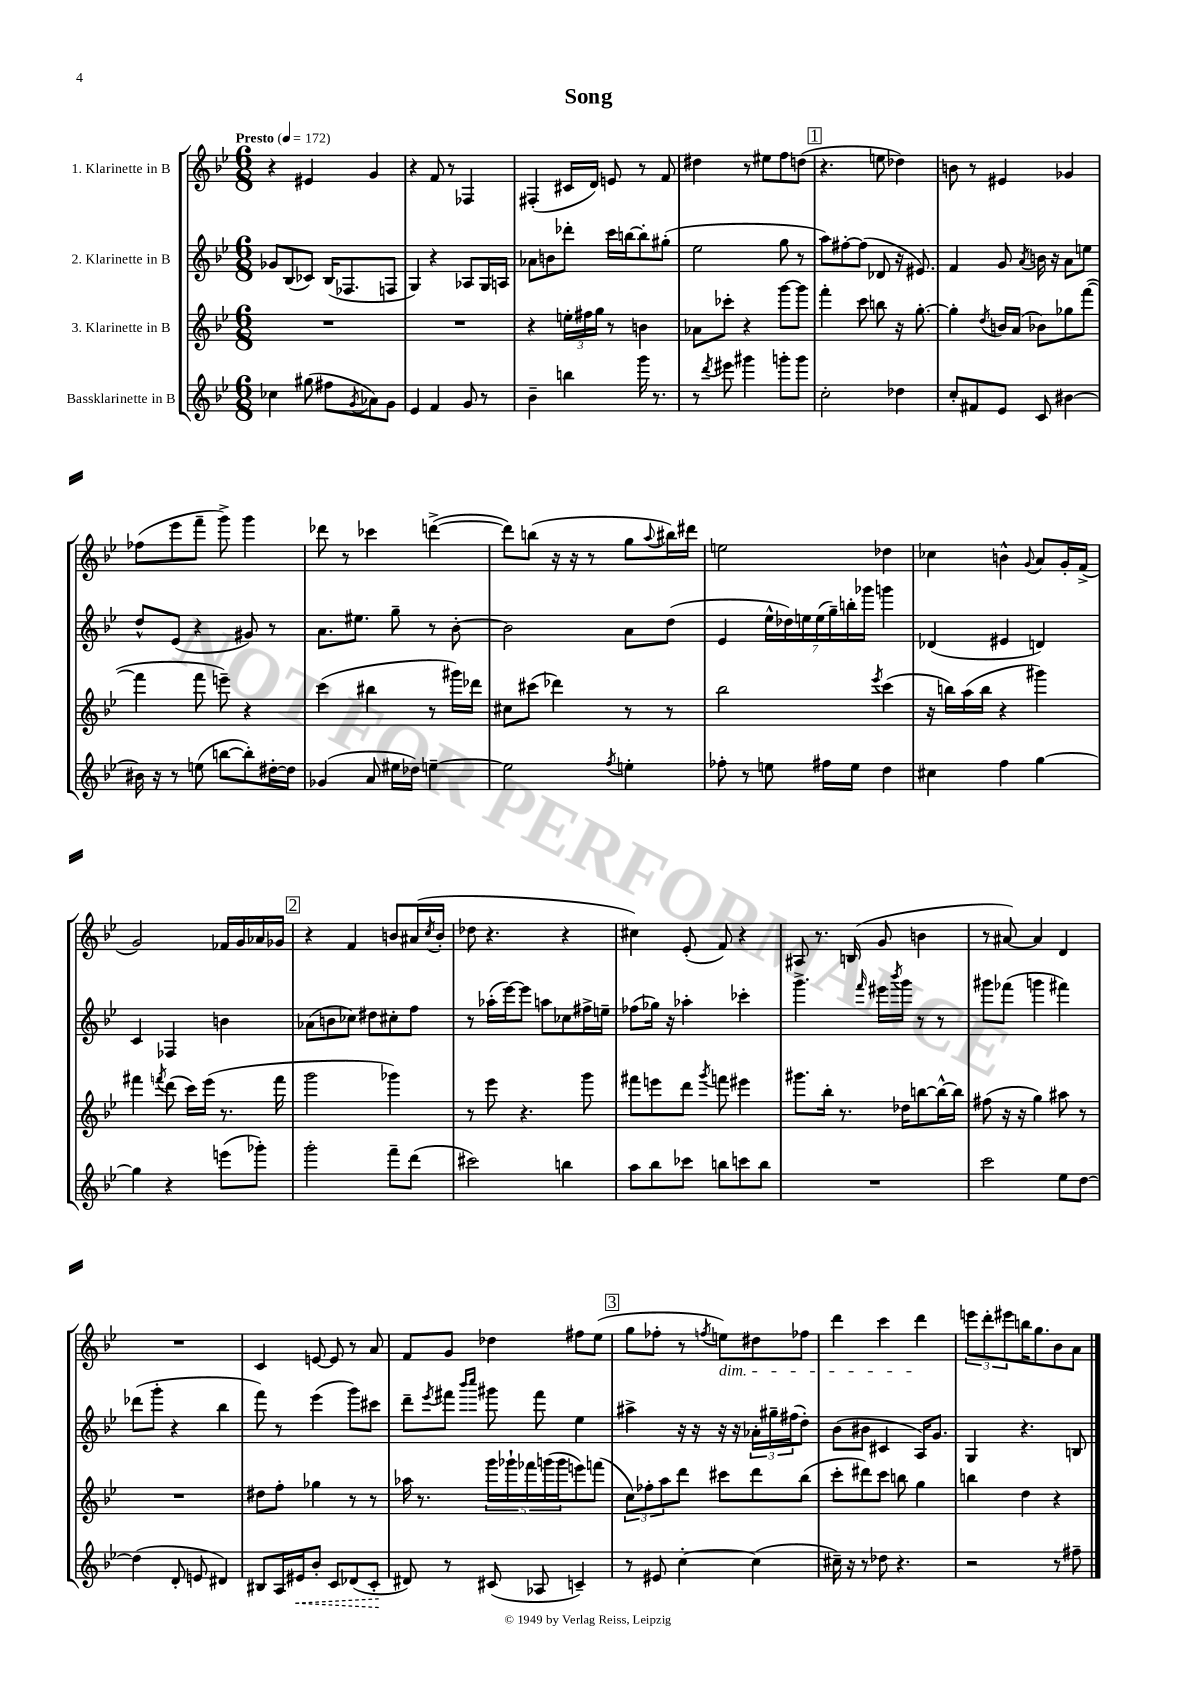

**kern	**kern	**kern	**kern
*staff4	*staff3	*staff2	*staff1
*clefG2	*clefG2	*clefG2	*clefG2
*k[b-e-]	*k[b-e-]	*k[b-e-]	*k[b-e-]
*M6/8	*M6/8	*M6/8	*M6/8
*MM172	*MM172	*MM172	*MM172
4cc-	2.r	8g-	4r
.	.	(8B-	.
(8gg#	.	8c-)	4e#
8ff#	.	(16B-	.
.	.	8.F-	.
8qg	.	.	.
8a-)	.	.	4g
8g	.	8F	.
=	=	=	=
4e-	2.r	4G)	4r
4f	.	4r	8f
.	.	.	8r
8g	.	8A-	4F-
8r	.	16G	.
.	.	16A	.
=	=	=	=
4b-~	4r	8a-	(4F#'
.	.	8b	.
4bb	24ee'	8ddd-'	16c#
.	24ff#	.	.
.	.	.	16d)
.	24gg	.	.
.	8r	16ccc	8e
.	.	[16bb	.
16ggg	4b	8bb']	8r
8.r	.	.	.
.	.	(8gg#'	8f
=	=	=	=
8r	8a-	2ee-	4dd#
8qddd	.	.	.
8eee#	8ccc-'	.	.
4ggg#	4r	.	8r
.	.	.	8ee#
8ggg'	[8ggg	8gg	8ff
8ggg	8ggg]	8r	(8dd
=	=	=	=
2cc'	4fff'	8aa)	4.r
.	.	[8ff#'	.
.	8ccc	(8ff#]	.
.	8bb	8d-	8ee
4dd-	16r	16r	4dd-)
.	[8.gg'	8.e#)	.
=	=	=	=
8cc'	4gg']	4f	8b
8f#	.	.	8r
.	8qdd	.	.
8e-	16b	8g	4e#
.	(16a	.	.
.	.	8qa	.
8c	8b-)	16b	.
.	.	16r	.
[4b#	8gg-	8a	4g-
.	([8fff	8ee	.
=	=	=	=
16b#]	4fff]	8dd^^	(8ff-
16r	.	.	.
8r	.	(8e-	8eee-
(8ee	8fff	4r	8fff~
[8bb	8eee~)	.	8ggg^)
8bb'])	4r	8g#)	4ggg
[16dd#'	.	8r	.
16dd#]	.	.	.
=	=	=	=
(4g-	(4ccc	8.a	8ddd-
.	.	.	8r
.	.	8.ee#	.
8a	4bb#	.	4ccc-
16ee#	.	8gg~	.
16dd-)	.	.	.
[4ee~	8r	8r	([4ddd^
.	16ggg#)	[8b-'	.
.	16ddd-	.	.
=	=	=	=
2ee]	8cc#	2b-]	8ddd])
.	(8ccc#	.	(8bb
.	4ddd-)	.	16r
.	.	.	16r
.	.	.	8r
8qff	.	.	.
4ee'	8r	8a	8gg
.	.	.	8qqaa
.	8r	(8dd	16bb#)
.	.	.	16ddd#
=	=	=	=
8ff-'	2bb-	4e-	2ee
8r	.	.	.
8ee	.	28ee-^^	.
.	.	28dd-)	.
.	.	28ee	.
.	.	(28ee	.
16ff#	.	.	.
.	.	28gg~)	.
.	.	28bb'	.
16ee	.	.	.
.	.	28ggg-	.
.	8qeee-	.	.
4dd	(4ccc	4ggg	4dd-
=	=	=	=
4cc#	16r	(4d-	4cc-
.	16bb)	.	.
.	(16aa	.	.
.	16bb	.	.
4ff	4r	4e#	4b^^
.	.	.	8qqg
[4gg	4ggg#)	4d)	8a
.	.	.	16g'
.	.	.	(16f^
=	=	=	=
4gg]	4fff#	4c	2g)
.	8qfff	.	.
4r	(8ddd	4F-	.
.	16ccc)	.	.
.	(16eee-	.	.
(8eee	8.r	4b	16f-
.	.	.	16g
8ggg-')	.	.	16a-
.	16fff	.	16g-
=	=	=	=
2ggg'	2ggg	(8a-	4r
.	.	8b	.
.	.	8cc-)	4f
.	.	8dd#	.
8fff~	4ggg-)	8cc#'	8b
(8ddd	.	8ff	(16a#
.	.	.	8qcc
.	.	.	16b'
=	=	=	=
2ccc#)	8r	8r	8dd-
.	8eee-	(16aa-'	4.r
.	.	[16eee-)	.
.	4.r	8eee-]	.
.	.	8aa	.
4bb	.	8cc-	4r
.	8ggg	16ff#^	.
.	.	16ee~	.
=	=	=	=
8aa	8fff#	(8ff-	4cc#)
8bb-	8eee	16gg-)	.
.	.	16r	.
8ccc-	8ddd	4aa-'	(8e-'
.	8qggg	.	.
8bb	8fff	.	8f)
8ccc	4eee#	4ccc-'	4r
8bb	.	.	.
=	=	=	=
2.r	8.ggg#	4.ggg^	8A#
.	.	.	8.r
.	16bb-'	.	.
.	8.r	.	.
.	.	.	(16B
.	.	16qqfff	.
.	.	16eee#	8g
.	.	8qbbb-	.
.	16dd-	16ggg	.
.	[8bb	8r	4b
.	16bb^^_	8r	.
.	16bb]	.	.
=	=	=	=
2ccc	(8ff#	8ggg#	8r
.	16r	(8fff-	[8a#)
.	16r	.	.
.	4gg)	4ggg	4a#]
8ee-	8aa#	4fff#)	4d
[8dd	8r	.	.
=	=	=	=
(4dd]	2.r	(8ddd-	2.r
.	.	8ggg'	.
8d'	.	4r	.
8e	.	.	.
4d#)	.	4bb-	.
=	=	=	=
8B#	8dd#	8fff)	4c
16A	8ff'	8r	.
16e#	.	.	.
8b-'	4gg-	(4eee-	[8e
8c	.	.	8e]
(8d-	8r	8ggg)	8r
8c'	8r	8ccc#	8a
=	=	=	=
8d#)	16aa-	8ddd~	8f
.	8.r	.	.
.	.	8qeee-	.
8r	.	8fff#	8g
.	.	16qqbbb-	.
.	.	16qqcccc	.
(8c#	20ggg	8ggg#	4dd-
.	20ggg-`	.	.
.	20fff-	.	.
8A-	.	8fff#	.
.	(20ggg	.	.
.	20ggg	.	.
4c~)	8eee)	4ee-	8ff#
.	(8fff	.	(8ee-
=	=	=	=
8r	12cc)	4aa#^	8gg
.	12ff-'	.	.
8e#	.	.	8ff-'
.	12aa	.	.
[4cc'	8ddd	16r	8r
.	.	16r	.
.	.	.	8qff
.	8ccc#	16r	8ee)
.	.	16r	.
(4cc]	8ddd	24a-'	8dd#
.	.	24gg#~	.
.	.	(24ff#	.
.	(8bb-	8dd')	8ff-
=	=	=	=
16cc#~)	8ccc'	(8b-	4ddd
16r	.	.	.
8r	8ddd#)	8b#	.
8dd-	8ccc	4c#	4ccc
4.r	8bb	.	.
.	4gg	16A)	4ddd
.	.	8.g	.
=	=	=	=
2r	4bb	4G	12eee
.	.	.	12ddd'
.	.	.	12eee#
.	4dd	4.r	16bb
.	.	.	8.gg
8r	4r	.	8b-
8ff#~	.	8B	8a
==	==	==	==
*-	*-	*-	*-
